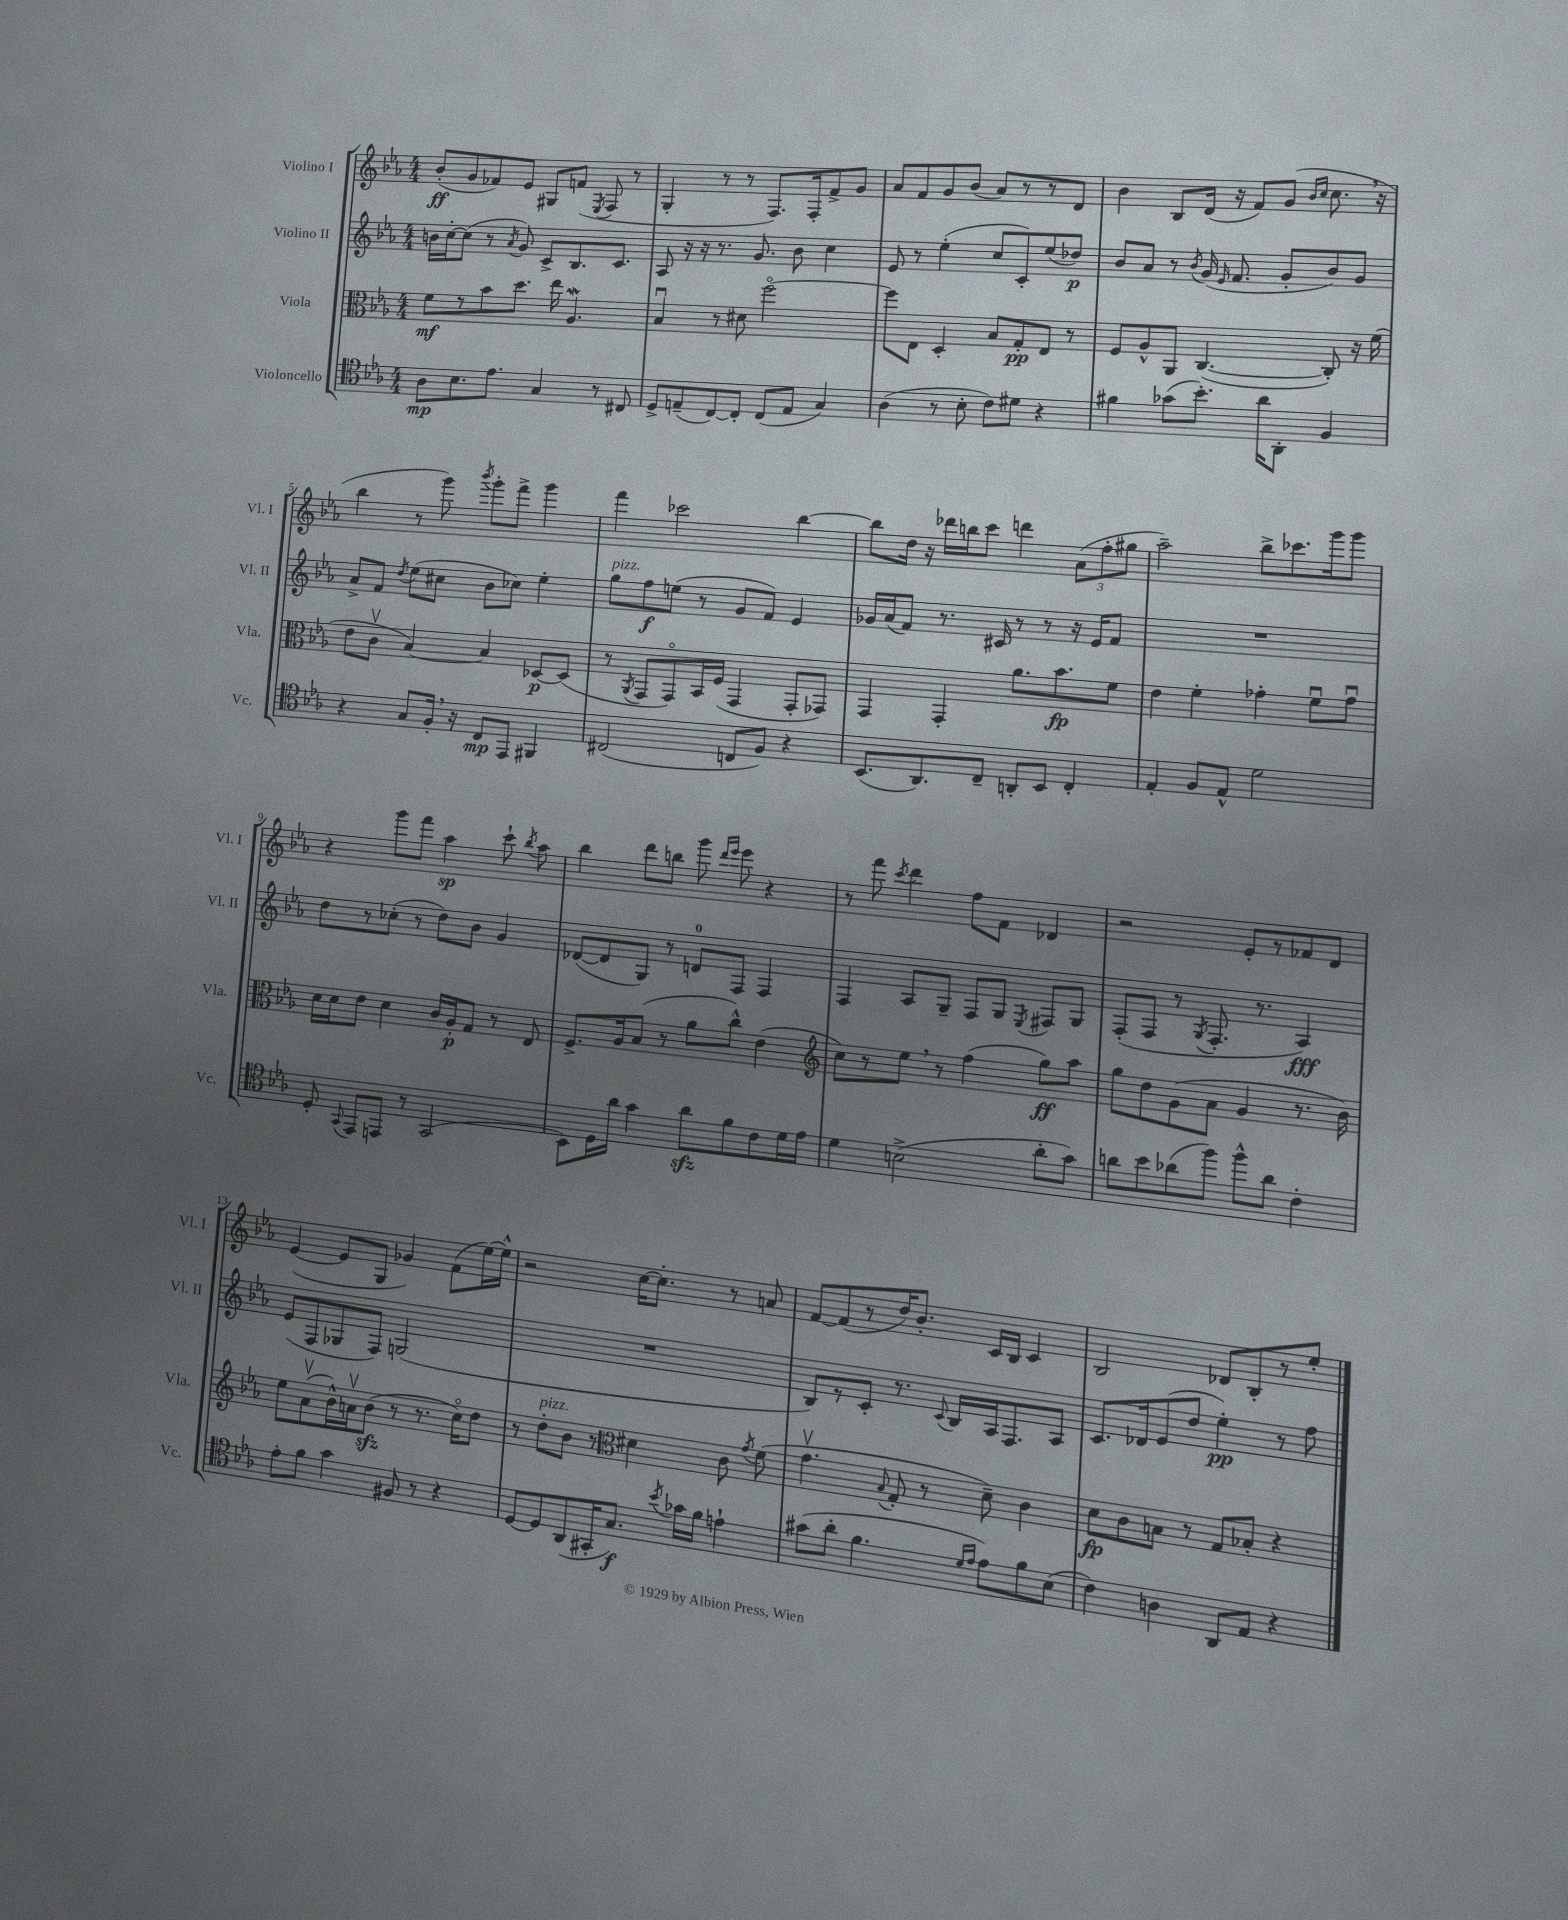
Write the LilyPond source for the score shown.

<<
\new StaffGroup <<
\new Staff = "s0" \with { instrumentName = "Violino I" shortInstrumentName = "Vl. I" } {
    \clef treble \key ees \major \numericTimeSignature \time 4/4
    \autoBeamOff bes'8[-.\ff( g'8 fes'8) ees'8] gis8[ f'8]( \acciaccatura { ees8 } f8 r8 |
    g4-. r8 r8 f8.[) f16-. f'8-> g'8] |
    aes'8[ f'8 g'8 bes'8]( aes'8[) r8 r8 d'8] |
    bes'4 bes8[ d'16]( r16 f'8[) g'8]( \grace { bes'16[ c''16] } c''8. \breathe r16 |
    bes''4 r8 g'''8) \acciaccatura { bes'''8 } g'''8[-. f'''8]-> g'''4 |
    f'''4 ces'''2 bes''4~ |
    bes''8[ d''16] r16 des'''16[ b''16 c'''8] d'''4 \tuplet 3/2 { aes'8[( f''8-. gis''8] } |
    aes''2--) bes''8[-> ces'''8. g'''16 g'''8] |
    r4 g'''8[ f'''8] aes''4\sp c'''8-! \acciaccatura { bes''8 } aes''8 |
    bes''4 d'''8[ b''8] g'''8 \grace { d'''16[ ees'''16] } ees'''8 r4 |
    r8 f'''8 \acciaccatura { c'''8 } d'''4 f''8[ f'8] des'4 |
    r2 ees'8[-. r8 fes'8 d'8] |
    ees'4~( ees'8[ g8] ges'4) f'8[( ees''16~) ees''16]-^ |
    r2 c''16[~ c''8.]-. r8 a'8 |
    f'8[~ f'8( r8 d''16) bes'8.]-. c'16[ bes16] c'4 |
    bes2 des'8[ bes8-. r8 ees''8]-. \bar "|." |
}
\new Staff = "s1" \with { instrumentName = "Violino II" shortInstrumentName = "Vl. II" } {
    \clef treble \key ees \major \numericTimeSignature \time 4/4
    \autoBeamOff b'16[ c''16~-. c''8]( r8 \acciaccatura { aes'8 } g'8) c'8[-> bes8. c'8.] |
    aes8 r16 r16 r8. g'8. bes'8 c''4 |
    ees'8 r8 ees''4-.( c''8[ c'8-.) ees''8( des''8]\p) |
    bes'8[ aes'8] r8 \acciaccatura { bes'8 } g'16( \grace { ees'16 } f'8. g'8[-. bes'8) g'8] |
    aes'8[-> f'8] \acciaccatura { d''8 } ees''8[( cis''8] bes'8[ ces''8]) ees''4-. |
    g''8[^\markup { \italic "pizz." } f''8\f e''8]( r8 g'8[ f'8]) ees'4 |
    ges'16[ aes'16( f'8]) r8. cis'16 r8 r8 r16 ees'16[ f'8] |
    R1 |
    d''8[ r8 ces''8]-.( r8 d''8[) bes'8] g'4 |
    des'8[~( des'8 g8]) r8 d'8[-0 f8] f4 |
    f4 aes8[ g8]-- f8[ g8] \acciaccatura { ees8 } fis8[ g8] |
    f8[-.( f8] r8 \acciaccatura { g8 } f8.-. r8. aes4\fff) |
    ees'8[( f8 ges8 f8]) g2( |
    R1 |
    bes8[) r8 c'8]-. r8. \appoggiatura { c'8 } bes16[ aes16 f8. aes8] |
    c'8.[ des'16 ees'8( d''8] ees''4-.\pp) r8 f''8 \bar "|." |
}
\new Staff = "s2" \with { instrumentName = "Viola" shortInstrumentName = "Vla." } {
    \clef alto \key ees \major \numericTimeSignature \time 4/4
    \autoBeamOff f'8[\mf r8 bes'8 d''8.] ees''16 aes4.\mordent |
    bes4\downbow r8 dis'8 f''2~\flageolet |
    f''8[ ees8] d4-. bes8[ g8-.\pp ees8] r8 |
    f8[ aes8-^ aes,8] c4.~( c8-.) r16 f'16( |
    ees'8[ c'8]\upbow bes4~) bes4 des8[~\p des8]( |
    r8 \acciaccatura { aes,8 } g,8[ g,8\flageolet) bes,16 f16]( g,4 g,8[-. ges,8]) |
    g,4 g,4-. aes'8.[ bes'8.\fp f'8] |
    ees'4 f'4-. ges'4-. f'8[\downbow ges'8]\downbow |
    d'16[ d'16 ees'8] d'4 c'16[ aes16-.\p g8] r8 ees8 |
    f8.[-> aes16 bes8]( r8 aes'8[ c''8]-^) ees'4( |
    \clef treble c''8[) r8 ees''8] \breathe r8 f''4( g''8[\ff) aes''8] |
    g''8[ d''8 g'8( aes'8] g'4 r8. bes'16) |
    ees''8[ aes'8\upbow( bes'16-^) a'16\upbow bes'8]\sfz( r8 r8. c''16[\flageolet) d''8] |
    r8 d''8[-.^\markup { \italic "pizz." } bes'8] r8 \clef alto dis'4 c'8 \acciaccatura { g'8 } f'8( |
    g'4.\upbow \appoggiatura { bes8 } g8-. r8 d'8--) c'4 |
    d'8[\fp c'8 b8] r8 g8[ bes8]-. r4 \bar "|." |
}
\new Staff = "s3" \with { instrumentName = "Violoncello" shortInstrumentName = "Vc." } {
    \clef tenor \key ees \major \numericTimeSignature \time 4/4
    \autoBeamOff aes8[\mp bes8. ees'8.] g4 r8 cis8 |
    d8[-> e8--( c8~) c8]-. c8[( e8] g4) |
    aes4( r8 bes8-. c'8[) dis'8] r4 |
    fis'4 ges'8[( bes'8.]-.) aes'16[ aes,8]-. f4 |
    r4 g8[ f16]-. \breathe r16 c8[\mp ees,8] fis,4 |
    cis2( c8[ f8]) r4 |
    bes,8.[( aes,8.) c8]-- a,8[-. bes,8] c4-. |
    ees4-. f8[ ees8]-^ d'2 |
    d8-. \appoggiatura { g,8 } ees,8[ e,8] r8 g,2( |
    bes,8[) d16 aes'16] g'4 aes'8[\sfz f'8 c'8 d'16 ees'16] |
    d'4 b2->( aes'8[-. g'8]) |
    a'8[ bes'8 aes'8( f''8]) f''8[-^ aes'8] c'4-. |
    ees'8[-. f'8] g'4 fis8 r8 r4 |
    d8[~ d8 aes,8( gis,16-. g8.]\f) \acciaccatura { bes'8 } ges'16[ f'16] e'4-! |
    gis'8[( aes'8]-. f'4. \grace { d'16[ ees'16] } ees'8[) f'8 bes8]( |
    c'4) a4 aes,8[ ees8] r4 \bar "|." |
}
>>
>>
